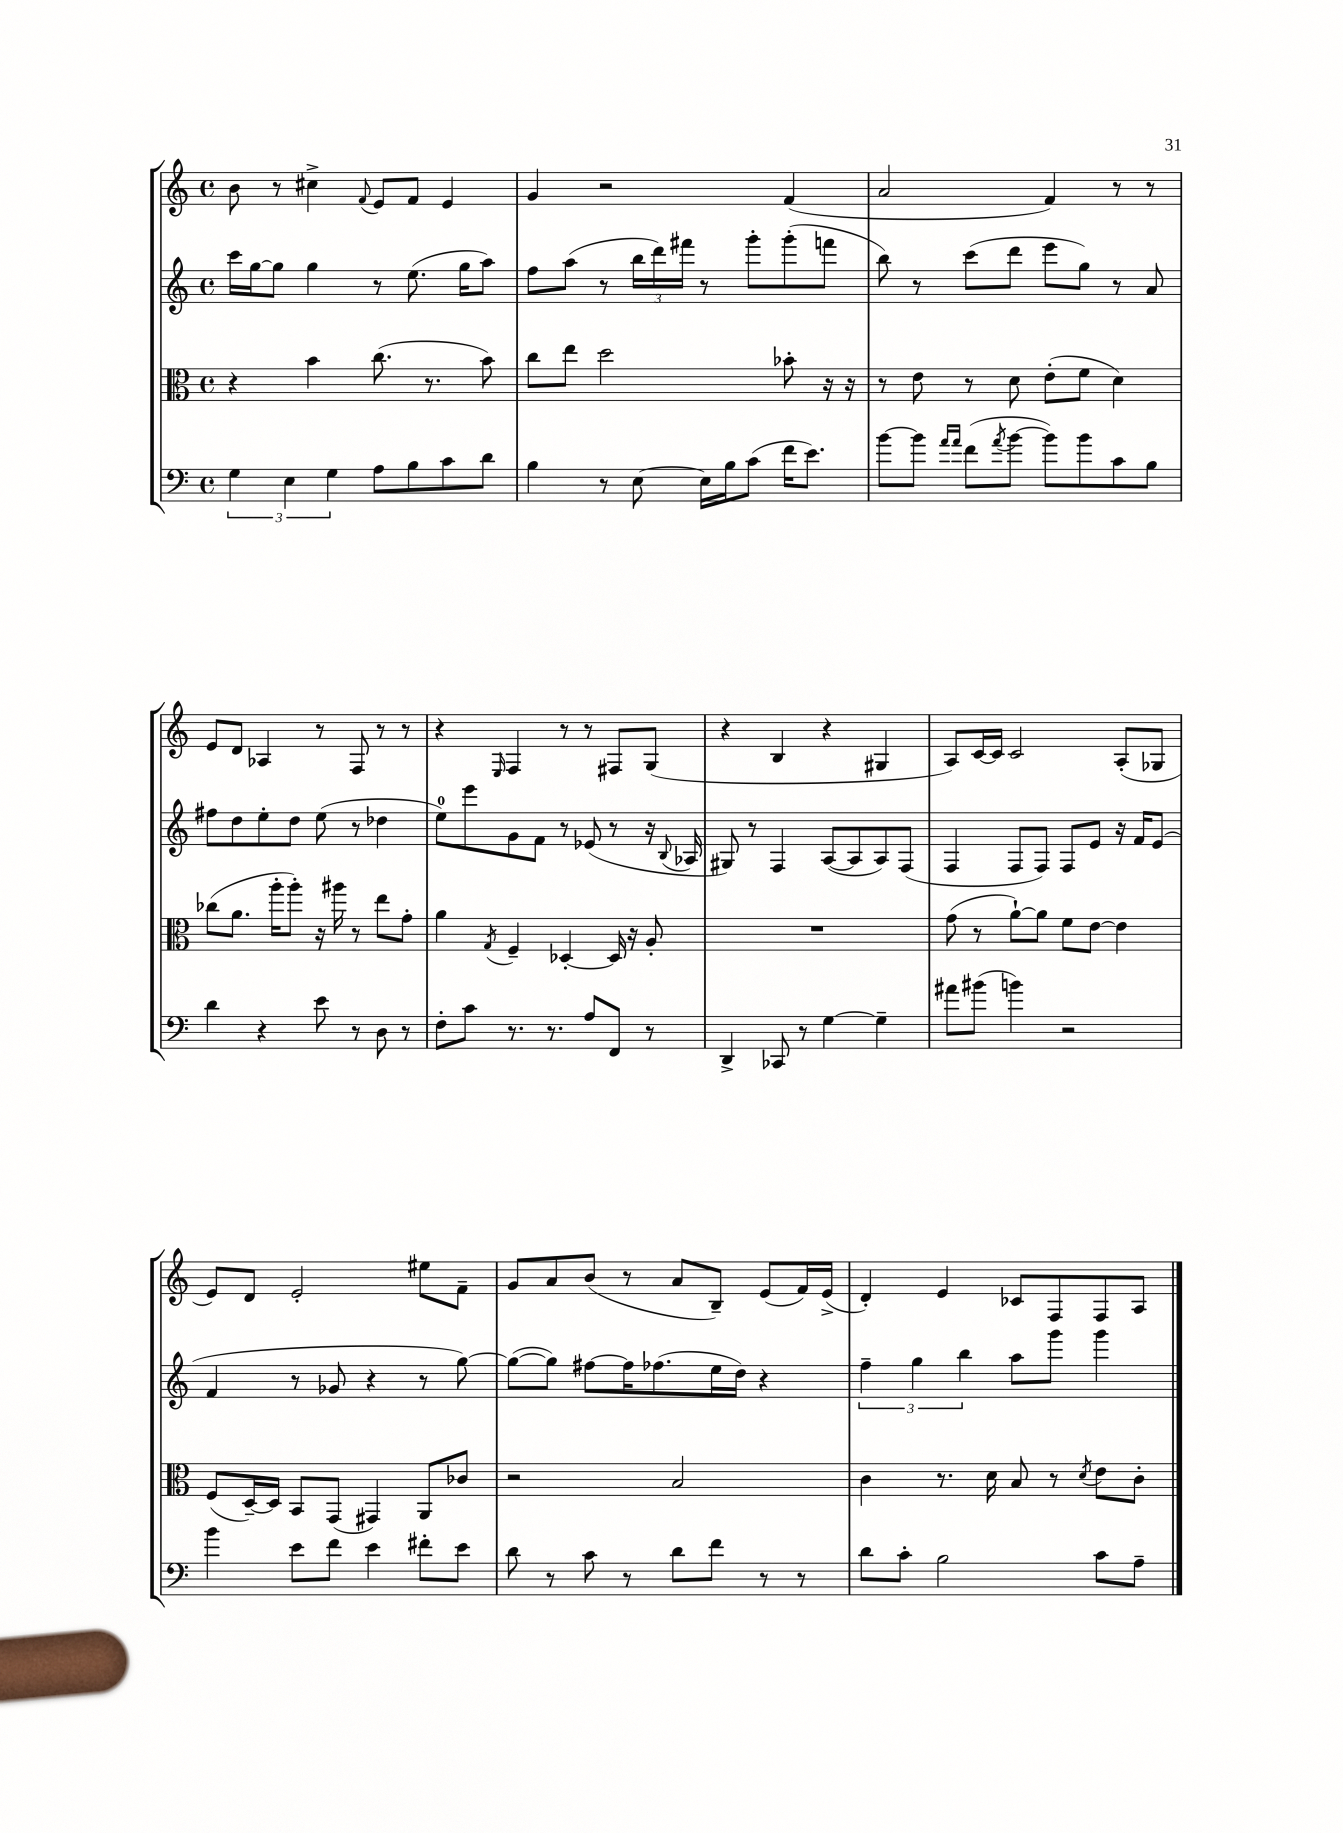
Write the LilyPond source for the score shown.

<<
\new StaffGroup <<
\new Staff = "s0" {
    \clef treble \key c \major \defaultTimeSignature \time 4/4
    b'8 r8 cis''4-> \appoggiatura { f'8 } e'8 f'8 e'4 |
    g'4 r2 f'4( |
    a'2 f'4) r8 r8 |
    e'8 d'8 aes4 r8 f8 r8 r8 |
    r4 \grace { e16 } f4 r8 r8 fis8 g8( |
    r4 b4 r4 gis4 |
    a8) c'16~ c'16 c'2 a8-.( ges8 |
    e'8) d'8 e'2-. eis''8 f'8-- |
    g'8 a'8 b'8( r8 a'8 b8--) e'8( f'16) e'16->( |
    d'4-.) e'4 ces'8 f8 f8 a8 \bar "|." |
}
\new Staff = "s1" {
    \clef treble \key c \major \defaultTimeSignature \time 4/4
    c'''16 g''16~ g''8 g''4 r8 e''8.( g''16 a''8) |
    f''8 a''8( r8 \tuplet 3/2 { b''16 d'''16) fis'''16 } r8 g'''8-. g'''8-.( f'''8 |
    b''8) r8 c'''8( d'''8 e'''8 g''8) r8 a'8 |
    fis''8 d''8 e''8-. d''8 e''8( r8 des''4 |
    e''8-0) e'''8 g'8 f'8 r8 ees'8( r8 r16 \appoggiatura { b8 } aes16 |
    gis8) r8 f4 a8~( a8 a8) f8( |
    f4 f8 f8) f8 e'8 r16 f'16 e'8( |
    f'4 r8 ges'8 r4 r8 g''8~) |
    g''8~( g''8) fis''8~ fis''16 fes''8.( e''16 d''16) r4 |
    \tuplet 3/2 { f''4-- g''4 b''4 } a''8 g'''8 g'''4 \bar "|." |
}
\new Staff = "s2" {
    \clef alto \key c \major \defaultTimeSignature \time 4/4
    r4 b'4 c''8.( r8. b'8) |
    c''8 e''8 d''2 bes'8-. r16 r16 |
    r8 e'8 r8 d'8 e'8-.( f'8 d'4) |
    ces''8( a'8. a''16-. a''8-.) r16 ais''16 r8 e''8 g'8-. |
    a'4 \acciaccatura { g8 } f4-- des4~-. des16 r16 a8-. |
    R1 |
    g'8( r8 a'8~-!) a'8 f'8 e'8~ e'4 |
    f8( d16~--) d16 b,8 g,8( gis,4) a,8 ces'8 |
    r2 b2 |
    c'4 r8. d'16 b8 r8 \acciaccatura { d'8 } e'8 c'8-. \bar "|." |
}
\new Staff = "s3" {
    \clef bass \key c \major \defaultTimeSignature \time 4/4
    \tuplet 3/2 { g4 e4 g4 } a8 b8 c'8 d'8 |
    b4 r8 e8~ e16 b16 c'8( f'16 e'8.) |
    b'8~ b'8 \grace { a'16 a'16 } f'8( \acciaccatura { a'8 } b'8~ b'8) b'8 c'8 b8 |
    d'4 r4 e'8 r8 d8 r8 |
    f8-. c'8 r8. r8. a8 f,8 r8 |
    d,4-> ces,8 r8 g4~ g4-- |
    ais'8 bis'8( b'4) r2 |
    b'4 e'8 f'8 e'4 fis'8-. e'8 |
    d'8 r8 c'8 r8 d'8 f'8 r8 r8 |
    d'8 c'8-. b2 c'8 a8-- \bar "|." |
}
>>
>>
\layout { \context { \Score \remove "Bar_number_engraver" } }
